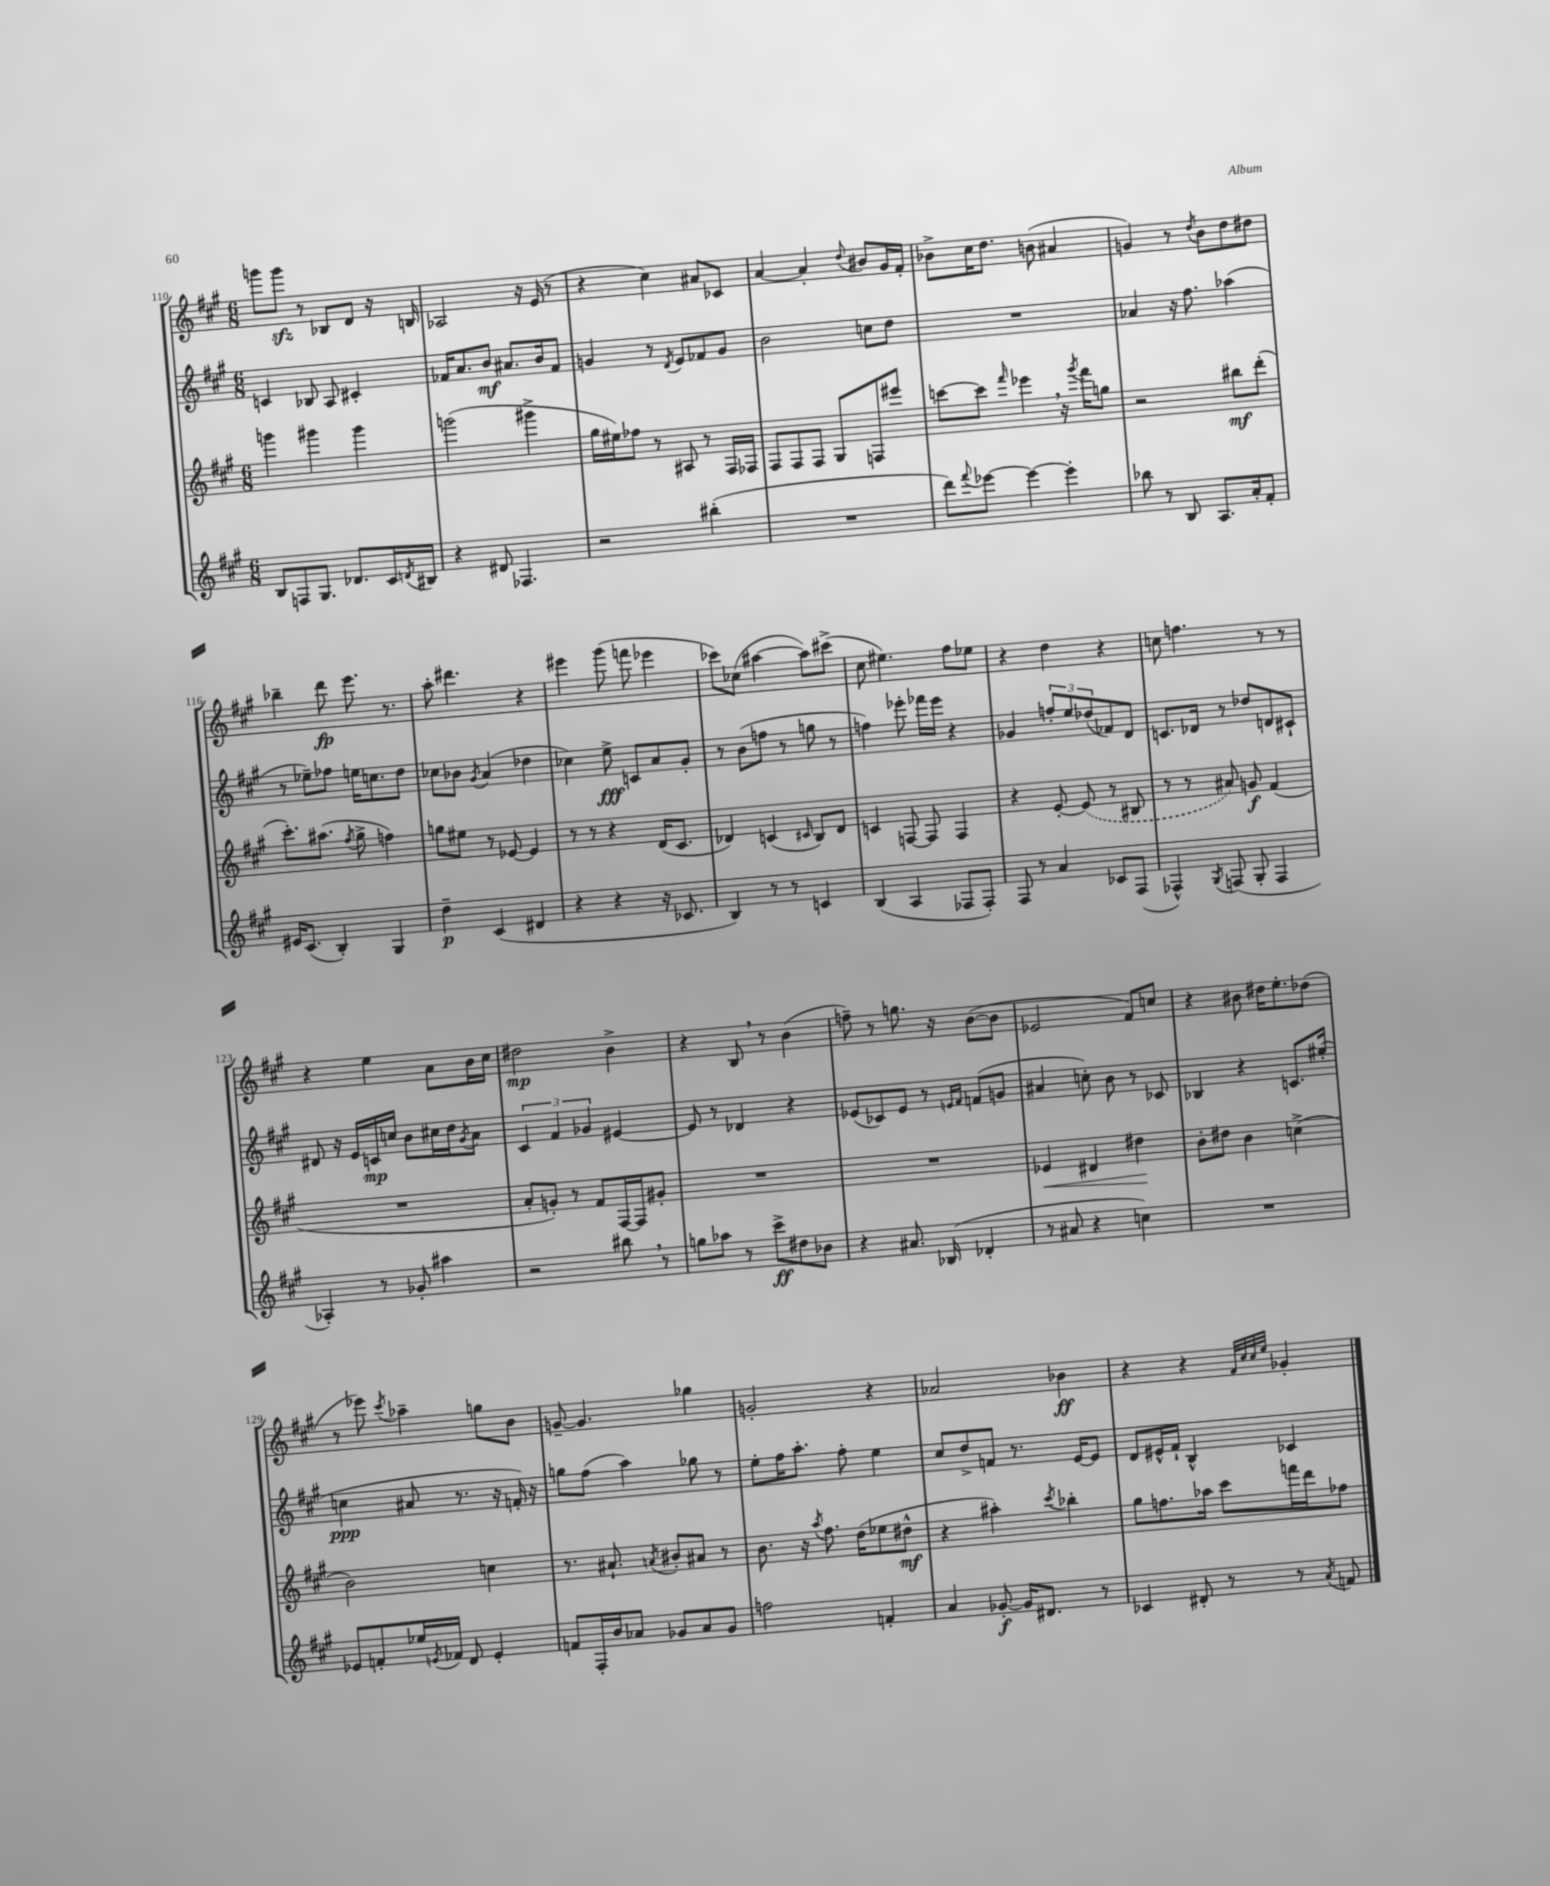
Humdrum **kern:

**kern	**dynam	**kern	**dynam	**kern	**dynam	**kern	**dynam
*part4	*part4	*part3	*part3	*part2	*part2	*part1	*part1
*staff4	*staff4	*staff3	*staff3	*staff2	*staff2	*staff1	*staff1
*clefG2	*	*clefG2	*	*clefG2	*	*clefG2	*
*k[f#c#g#]	*	*k[f#c#g#]	*	*k[f#c#g#]	*	*k[f#c#g#]	*
*M6/8	*	*M6/8	*	*M6/8	*	*M6/8	*
=110	=110	=110	=110	=110	=110	=110	=110
8B/L	.	4gggn\	.	4cn/	.	8gggn\L	.
8Fn/	.	.	.	.	.	8gggzz\J	.
8.G#/J	.	4ggg#X\	.	8B-X/	.	8r	.
.	.	.	.	8A/	.	8B-X/L	.
8.d-X/L	.	.	.	.	.	.	.
.	.	4ggg#\	.	4c#X'/	.	8d/J	.
16c#/L	.	.	.	.	.	16r	.
8qdn/	.	.	.	.	.	.	.
16B#X/JJ	.	.	.	.	.	16Bn/	.
=111	=111	=111	=111	=111	=111	=111	=111
4r	.	(2gggn\	.	16f-X/KL	.	2A-X/	.
.	.	.	.	8.a/	.	.	.
8d#X/	.	.	.	8b/J	mf	.	.
4.F-X/	.	.	.	8.a#X/L	.	.	.
.	.	4ggg#X^\	.	.	.	16r	.
.	.	.	.	16b/k	.	(16e/	.
.	.	.	.	8f-/J	.	8r	.
=112	=112	=112	=112	=112	=112	=112	=112
2r	.	16gg#\LL	.	4gn/	.	4r	.
.	.	16ee#X\J)	.	.	.	.	.
.	.	8ff-X\J	.	.	.	.	.
.	.	8r	.	8r	.	4cc#\)	.
.	.	.	.	8qd/	.	.	.
.	.	8A#X/	.	8e/L	.	.	.
(4bb#X'\	.	8r	.	8f-X/	.	8a#X/L	.
.	.	16F#/LL	.	8g/J	.	8c-X/J	.
.	.	16F-X/JJ	.	.	.	.	.
=113	=113	=113	=113	=113	=113	=113	=113
2.r	.	8F#/L	.	2b\	.	[4a/	.
.	.	8F#/	.	.	.	.	.
.	.	8F#/J	.	.	.	4a'/]	.
.	.	8G#/L	.	.	.	.	.
.	.	.	.	.	.	8qqdd/	.
.	.	8Fn/	.	8ccn\L	.	8b#X/L	.
.	.	8eee#X/J	.	8dd\J	.	16g#/L	.
.	.	.	.	.	.	16f#'/JJ	.
=114	=114	=114	=114	=114	=114	=114	=114
8ddd\L)	.	[8cccn\L	.	2.r	.	8b-X^\L	.
8qqfff#/	.	.	.	.	.	.	.
[8eee-X\J	.	8ccc\J]	.	.	.	16cc#\K	.
.	.	.	.	.	.	8.dd\J	.
.	.	16qqfff#/	.	.	.	.	.
4eee-\_	.	4eee-X,\	.	.	.	.	.
.	.	.	.	.	.	(8bn\	.
4eee-'\]	.	16r	.	.	.	4a#X/	.
.	.	8qggg#/	.	.	.	.	.
.	.	16fff#\KL	.	.	.	.	.
.	.	8ggn\J	.	.	.	.	.
=115	=115	=115	=115	=115	=115	=115	=115
8bb-X\	.	2r	.	4a-X/	.	4gn/)	.
8r	.	.	.	.	.	.	.
8B/	.	.	.	16r	.	8r	.
.	.	.	.	8.ff#\	.	.	.
.	.	.	.	.	.	8qdd/	.
8.A/L	.	.	.	.	.	8b\L	.
.	.	8bb#X\L	mf	(4aa-X\	.	8dd\	.
16a'/k	.	.	.	.	.	.	.
8f#'/J	.	(8ddd'\J	.	.	.	8dd#X\J	.
!!LO:LB:g=z
=116	=116	=116	=116	=116	=116	=116	=116
16e#X/KL	.	8.ccc#'\L)	.	8r	.	4bb-X~\	.
(8.c#/J	.	.	.	.	.	.	.
.	.	.	.	8ee-X~\L)	.	.	.
.	.	(8.aa#X\J	.	.	.	.	.
4B'/)	.	.	.	8ff-X\J	.	8ddd\	fp
.	.	8qff#/	.	.	.	.	.
.	.	8gg#^\	.	16een\KL	.	8.eee\	.
.	.	.	.	8.ccn\	.	.	.
4G#/	.	4ffn\)	.	.	.	.	.
.	.	.	.	.	.	8.r	.
.	.	.	.	8dd\J	.	.	.
=117	=117	=117	=117	=117	=117	=117	=117
4dd~\	p	8ggn\L	.	8cc-X\L	.	8aa'\	.
.	.	8ee#X\J	.	8b-X\J	.	4.ddd#X\	.
.	.	.	.	8qg#/	.	.	.
(4c#/	.	8r	.	(4a/	.	.	.
.	.	[8e-X/	.	.	.	.	.
4d#X/	.	4e-/]	.	4dd-X\	.	4r	.
=118	=118	=118	=118	=118	=118	=118	=118
4r	.	8r	.	4cc-X\)	.	4eee#X\	.
.	.	8r	.	.	.	.	.
4r	.	4r	.	8ee^\	fff	(8ggg#\	.
.	.	.	.	8cn/L	.	8fffn\	.
16r	.	(16d/KL	.	8a/	.	4eee-X\	.
8.c-X/	.	8.c#/J	.	.	.	.	.
.	.	.	.	8g#'/J	.	.	.
=119	=119	=119	=119	=119	=119	=119	=119
4B/)	.	4d-X/)	.	8r	.	8ccc-X\L)	.
.	.	.	.	(8b\L	.	(8cc-X\J	.
8r	.	(4cn/	.	8ffn\J	.	[4aa#X\	.
8r	.	.	.	8r	.	.	.
.	.	16qqc#X/	.	.	.	.	.
4cn/	.	8B/L)	.	8ggn\	.	8aa#\L])	.
.	.	8d-/J	.	8r	.	(8ccc#X^\J	.
=120	=120	=120	=120	=120	=120	=120	=120
(4B/	.	4cn/	.	4ffn\)	.	8cc#\	.
.	.	.	.	.	.	4.ee#X\)	.
4A/	.	[8Fn/	.	8eee-X'\	.	.	.
.	.	8F/]	.	16fff-X\LL	.	.	.
.	.	.	.	16eee-\JJ	.	.	.
8F-X/L	.	4F/	.	4r	.	8ff#\L	.
8F-'/J)	.	.	.	.	.	8ee-X\J	.
=121	=121	=121	=121	=121	=121	=121	=121
8F#/	.	4r	.	4g-X/	.	4r	.
8r	.	.	.	.	.	.	.
4a/	.	[8e'/	.	12ffn'/L	.	4dd\	.
.	.	.	.	12ee/	.	.	.
.	.	(8e/]	.	.	.	.	.
.	.	.	.	(12dd-X/	.	.	.
8c-X/L	.	8r	.	8f-X/)	.	4r	.
(8F#/J	.	8B#X/	.	8d/J	.	.	.
=122	=122	=122	=122	=122	=122	=122	=122
4F-X^^/)	.	8r	.	8.cn/L	.	8ccn\	.
.	.	8r	.	.	.	4.ffn\	.
.	.	.	.	16d-X/Jk	.	.	.
8qG#/	.	.	.	.	.	.	.
(8Fn/	.	8a#X/)	.	8r	.	.	.
8G#'/	.	8gn/	f	8dd-X/L	.	.	.
4F/	.	(4f#/	.	8dn/	.	8r	.
.	.	.	.	8c#X`/J	.	8r	.
!!LO:LB:g=z
=123	=123	=123	=123	=123	=123	=123	=123
4A-X'/)	.	2.r	.	8d#X/	.	4r	.
.	.	.	.	16r	.	.	.
.	.	.	.	16e/LL	.	.	.
8r	.	.	.	16cn/	mp	4ee\	.
.	.	.	.	16ccn/JJ	.	.	.
8g-X'/	.	.	.	8b\L	.	.	.
4aa#X\	.	.	.	16cc#X\L	.	8a\L	.
.	.	.	.	16dd\J	.	.	.
.	.	.	.	8qg#/	.	.	.
.	.	.	.	8a\J	.	16b\L	.
.	.	.	.	.	.	16cc#\JJ	.
=124	=124	=124	=124	=124	=124	=124	=124
2r	.	8a'/L	.	6c#/	.	2dd#X\	mp
.	.	8gn'/J)	.	.	.	.	.
.	.	.	.	6f#/	.	.	.
.	.	8r	.	.	.	.	.
.	.	.	.	6g-X/	.	.	.
.	.	8f#/L	.	.	.	.	.
8bb#X,\	.	[16F#/L	.	[4e#X/	.	4b^\	.
.	.	16F#/J]	.	.	.	.	.
8r	.	8g#X'/J	.	.	.	.	.
=125	=125	=125	=125	=125	=125	=125	=125
8ggn\L	.	2.r	.	8e#/]	.	4r	.
8aa-X\J	.	.	.	8r	.	.	.
8r	.	.	.	4d-X/	.	8B,/	.
8ccc#^\L	ff	.	.	.	.	8r	.
8dd#X\	.	.	.	4r	.	(4b\	.
8b-X\J	.	.	.	.	.	.	.
=126	=126	=126	=126	=126	=126	=126	=126
4r	.	2.r	.	(8e-X/L	.	8ffn~\)	.
.	.	.	.	8c-X/)	.	8r	.
8.a#X/	.	.	.	8e-/J	.	8.ggn\	.
.	.	.	.	8r	.	.	.
(16B-X/	.	.	.	.	.	16r	.
.	.	.	.	16qqen/LL	.	.	.
.	.	.	.	16qqf#/JJ	.	.	.
4d-X'/	.	.	.	(8fn/L	.	([8b\L	.
.	.	.	.	8gn/J	.	8b\J]	.
=127	=127	=127	=127	=127	=127	=127	=127
!	!	!	!LO:HP:b	!	!	!	!
8r	.	4e-X/	<	4a#X/	.	2e-X/	.
8a#X/	.	.	.	.	.	.	.
4r	.	4d#X/	.	8ccn'\)	.	.	.
.	.	.	.	8b\	.	.	.
4ccn\)	.	4dd#X\	.	8r	.	8f#/L)	.
.	.	.	.	8c-X/	.	8ccn/J	.
.	.	.	[	.	.	.	.
=128	=128	=128	=128	=128	=128	=128	=128
2.r	.	8b'\L	.	4B-X/	.	4r	.
.	.	8dd#X\J	.	.	.	.	.
.	.	4b\	.	4r	.	8b#X\	.
.	.	.	.	.	.	16dd#X\KL	.
.	.	.	.	.	.	8.ee'\	.
.	.	(4ccn^\	.	8.cn/L	.	.	.
.	.	.	.	.	.	(8dd-X\J	.
.	.	.	.	(16ee#X'/Jk	.	.	.
!!LO:LB:g=z
=129	=129	=129	=129	=129	=129	=129	=129
8e-X/L	.	2b\)	.	4ccn\	ppp	8r	.
8fn'/	.	.	.	.	.	8eee-X\)	.
.	.	.	.	.	.	8qccc#/	.
16ee-X/L	.	.	.	8a#X/	.	4aa-X~\	.
8qen/	.	.	.	.	.	.	.
16f-X/JJ	.	.	.	.	.	.	.
8d/	.	.	.	8.r	.	.	.
4e'/	.	4ccn\	.	.	.	8ggn\L	.
.	.	.	.	16r	.	.	.
.	.	.	.	16fn'/)	.	8b\J	.
.	.	.	.	16r	.	.	.
=130	=130	=130	=130	=130	=130	=130	=130
8fn/L	.	8.r	.	8ggn\L	.	[8gn~/	.
16F#'/L	.	.	.	(8ff#\J	.	4.g/]	.
16b/J	.	8.a#X`/	.	.	.	.	.
8a-X/J	.	.	.	4aa\)	.	.	.
.	.	8qan/	.	.	.	.	.
8g-X/L	.	8b#X'/L	.	.	.	.	.
8a-/	.	8a#X/J	.	8gg-X\	.	4gg-X\	.
8g-/J	.	8r	.	8r	.	.	.
=131	=131	=131	=131	=131	=131	=131	=131
2ffn\	.	8.b\	.	8ee'\L	.	2gn'/	.
.	.	.	.	16ff#\K	.	.	.
.	.	16r	.	8.aa'\J	.	.	.
.	.	8qaa/	.	.	.	.	.
.	.	8.ff#\	.	.	.	.	.
.	.	.	.	8ff#'\	.	.	.
.	.	(16dd\KL	.	.	.	.	.
4fn'/	.	8ee-X\	.	4ee\	.	4r	.
.	.	8dd#X^^\J	mf	.	.	.	.
=132	=132	=132	=132	=132	=132	=132	=132
4a/	.	4r	.	8cc#/L	.	2a-X/	.
.	.	.	.	8dd^/	.	.	.
[8g-X'/	f	4aa#X'\)	.	8fn/J	.	.	.
16g-/KL]	.	.	.	8.r	.	.	.
8.d#X/J	.	.	.	.	.	.	.
.	.	8qccc#/	.	.	.	.	.
.	.	4bb-X'\	.	.	.	4b-X\	ff
.	.	.	.	[16e/KL	.	.	.
8r	.	.	.	8e/J]	.	.	.
=133	=133	=133	=133	=133	=133	=133	=133
4c-X/	.	8gg#\L	.	8d/L	.	4r	.
.	.	8.ffn\	.	16e#X^^/L	.	.	.
.	.	.	.	16f#`/JJ	.	.	.
8d#X'/	.	.	.	4B^^/	.	4r	.
.	.	16aa-X\Jk	.	.	.	.	.
8r	.	8ccc#\L	.	.	.	.	.
.	.	.	.	.	.	32qqf#/LLL	.
.	.	.	.	.	.	32qqcc#/	.
.	.	.	.	.	.	32qqcc#/	.
.	.	.	.	.	.	32qqee/JJJ	.
8r	.	16fffn\L	.	4c-X/	.	4g-X'/	.
.	.	16ddd\J	.	.	.	.	.
8qa/	.	.	.	.	.	.	.
8fn/	.	8ff-X\J	.	.	.	.	.
==	==	==	==	==	==	==	==
*-	*-	*-	*-	*-	*-	*-	*-
